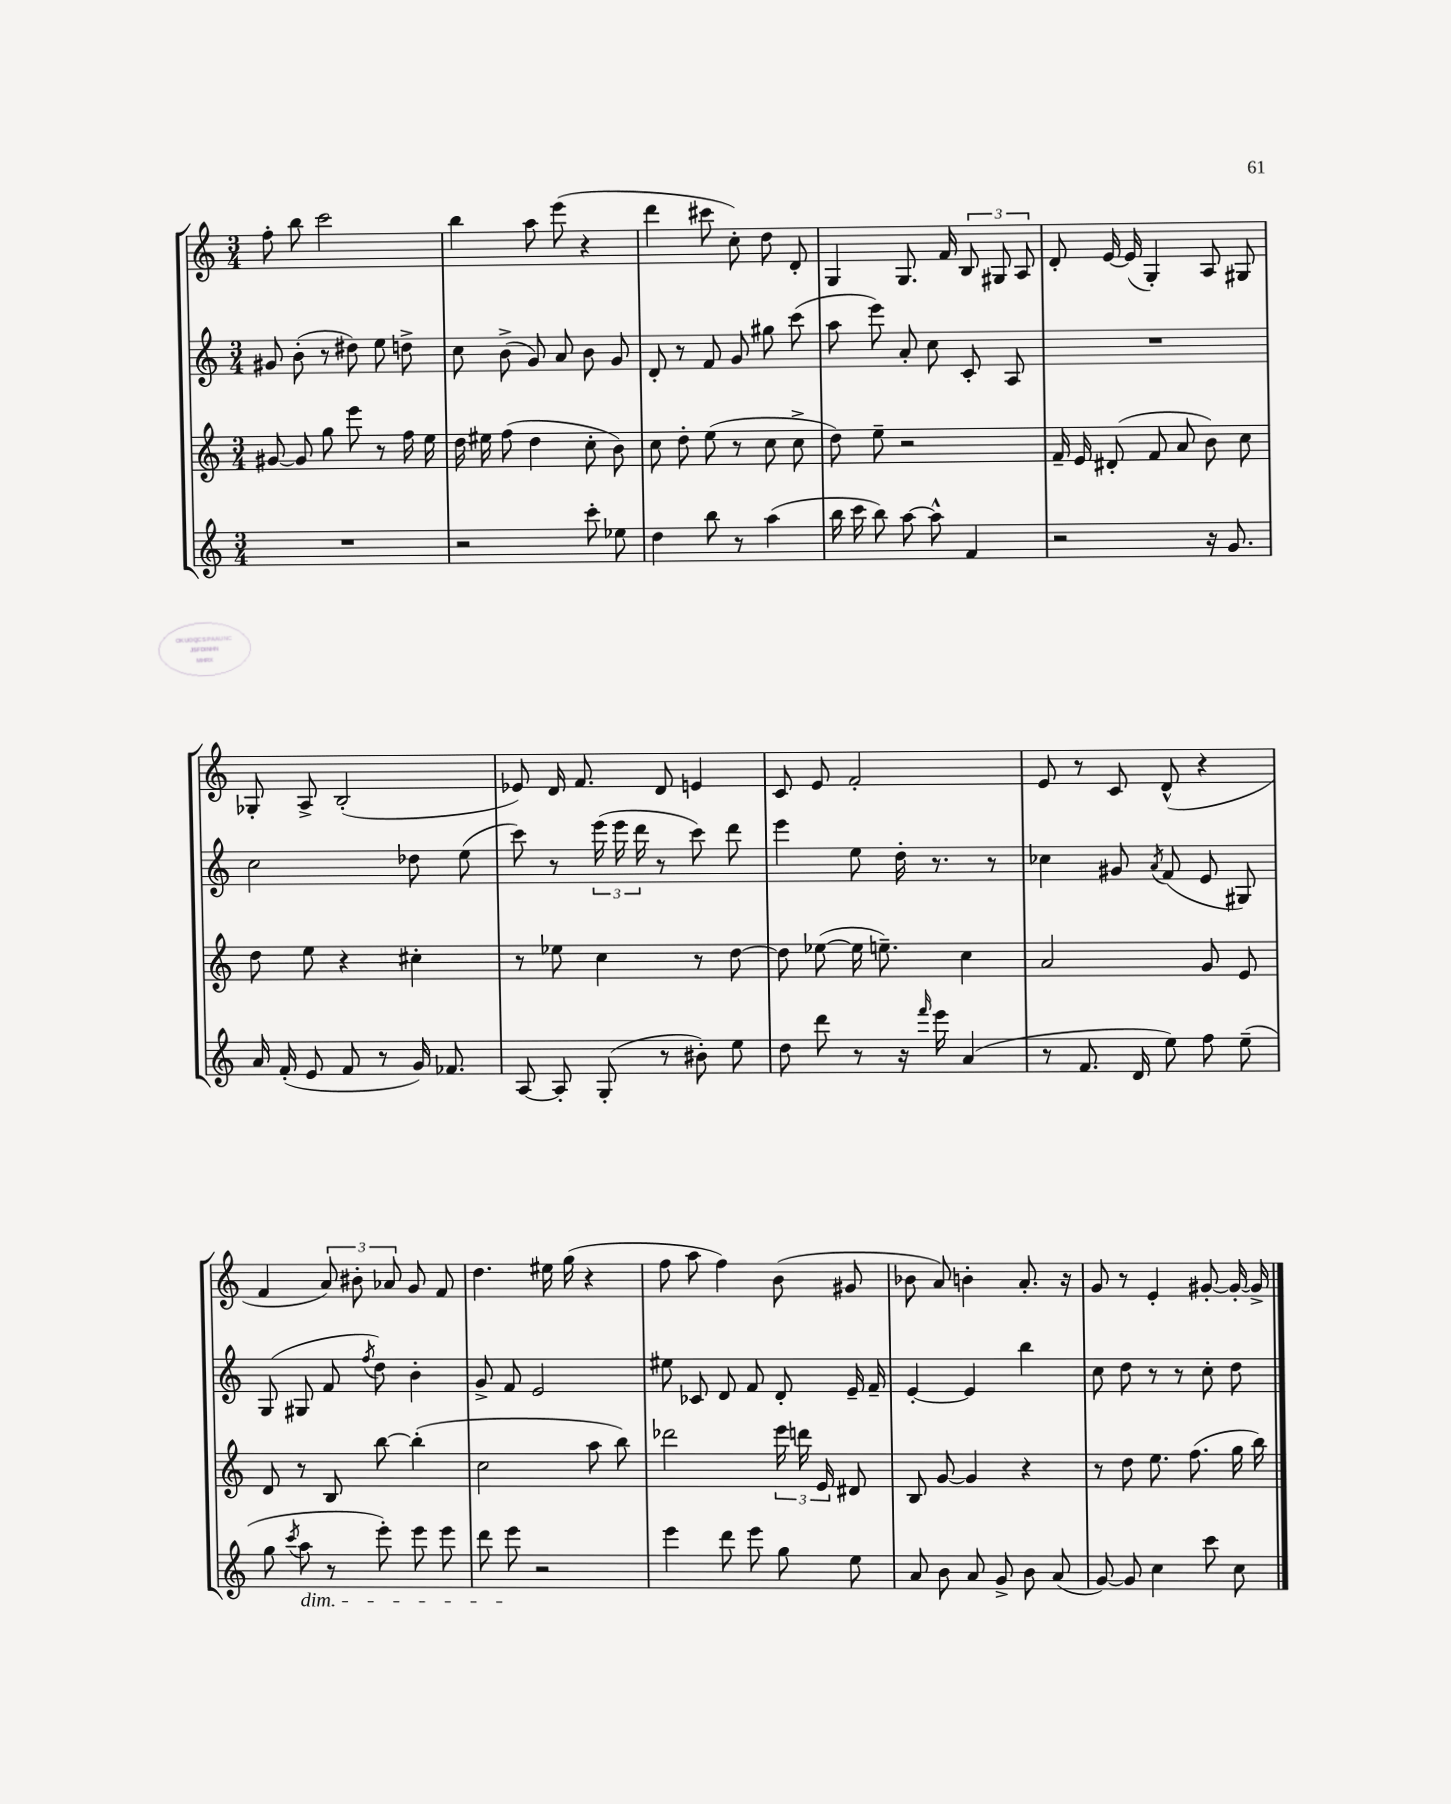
<<
\new StaffGroup <<
\new Staff = "s0" {
    \clef treble \key c \major \numericTimeSignature \time 3/4
    \autoBeamOff f''8-. b''8 c'''2 |
    b''4 a''8 e'''8( r4 |
    d'''4 cis'''8 c''8-.) d''8 d'8-. |
    g4 g8. f'16 \tuplet 3/2 { b8 gis8 a8 } |
    d'8-. e'16~ e'16( g4-.) a8 gis8 |
    ges8-. a8-> b2-.( |
    ees'8) d'16 f'8. d'8 e'4 |
    c'8 e'8 f'2-. |
    e'8 r8 c'8 d'8-^( r4 |
    f'4 \tuplet 3/2 { a'8) bis'8-. aes'8 } g'8 f'8 |
    d''4. eis''16 g''16( r4 |
    f''8 a''8 f''4) b'8( gis'8 |
    bes'8 a'8) b'4-. a'8.-. r16 |
    g'8 r8 e'4-. gis'8~-. gis'16~-. gis'16-> \bar "|." |
}
\new Staff = "s1" {
    \clef treble \key c \major \numericTimeSignature \time 3/4
    \autoBeamOff gis'8 b'8-.( r8 dis''8) e''8 d''8-> |
    c''8 b'8->( g'8) a'8 b'8 g'8 |
    d'8-. r8 f'8 g'8 gis''8 c'''8( |
    a''8 e'''8) a'8-. c''8 c'8-. a8 |
    R2. |
    c''2 des''8 e''8( |
    c'''8) r8 \tuplet 3/2 { e'''16( e'''16 d'''16 } r8 c'''8) d'''8 |
    e'''4 e''8 d''16-. r8. r8 |
    ces''4 gis'8 \acciaccatura { a'8 } f'8( e'8 gis8) |
    g8( gis8 f'8 \acciaccatura { f''8 } d''8) b'4-. |
    g'8-> f'8 e'2 |
    eis''8 ces'8 d'8 f'8 d'8-. e'16-- f'16-- |
    e'4~-. e'4 b''4 |
    c''8 d''8 r8 r8 c''8-. d''8 \bar "|." |
}
\new Staff = "s2" {
    \clef treble \key c \major \numericTimeSignature \time 3/4
    \autoBeamOff gis'8~ gis'8 g''8 e'''8 r8 f''16 e''16 |
    d''16 eis''16 f''8( d''4 c''8-. b'8) |
    c''8 d''8-. e''8( r8 c''8 c''8-> |
    d''8) e''8-- r2 |
    f'16-- e'16 dis'8-.( f'8 a'8 b'8) c''8 |
    d''8 e''8 r4 cis''4-. |
    r8 ees''8 c''4 r8 d''8~ |
    d''8 ees''8~( ees''16 e''8.--) c''4 |
    a'2 g'8 e'8 |
    d'8 r8 b8 b''8~ b''4-.( |
    c''2 a''8 b''8) |
    des'''2 \tuplet 3/2 { e'''16 d'''16 e'16 } dis'8 |
    b8 g'8~ g'4 r4 |
    r8 d''8 e''8. f''8.( g''16 b''16) \bar "|." |
}
\new Staff = "s3" {
    \clef treble \key c \major \numericTimeSignature \time 3/4
    \autoBeamOff R2. |
    r2 c'''8-. ees''8 |
    d''4 b''8 r8 a''4( |
    b''16 c'''16 b''8) a''8~ a''8-^ f'4 |
    r2 r16 g'8. |
    a'16 f'16-.( e'8 f'8 r8 g'16) fes'8. |
    a8~ a8-. g8-.( r8 bis'8-.) e''8 |
    d''8 d'''8 r8 r16 \grace { f'''16 } e'''16 a'4( |
    r8 f'8. d'16 e''8) f''8 e''8--( |
    g''8 \acciaccatura { c'''8 } a''8\dim r8 e'''8-.) e'''8 e'''8 |
    d'''8 e'''8\! r2 |
    e'''4 d'''8 e'''8 g''8 e''8 |
    a'8 b'8 a'8 g'8-> b'8 a'8( |
    g'8~) g'8 c''4 c'''8 c''8 \bar "|." |
}
>>
>>
\layout { \context { \Score \remove "Bar_number_engraver" } }
